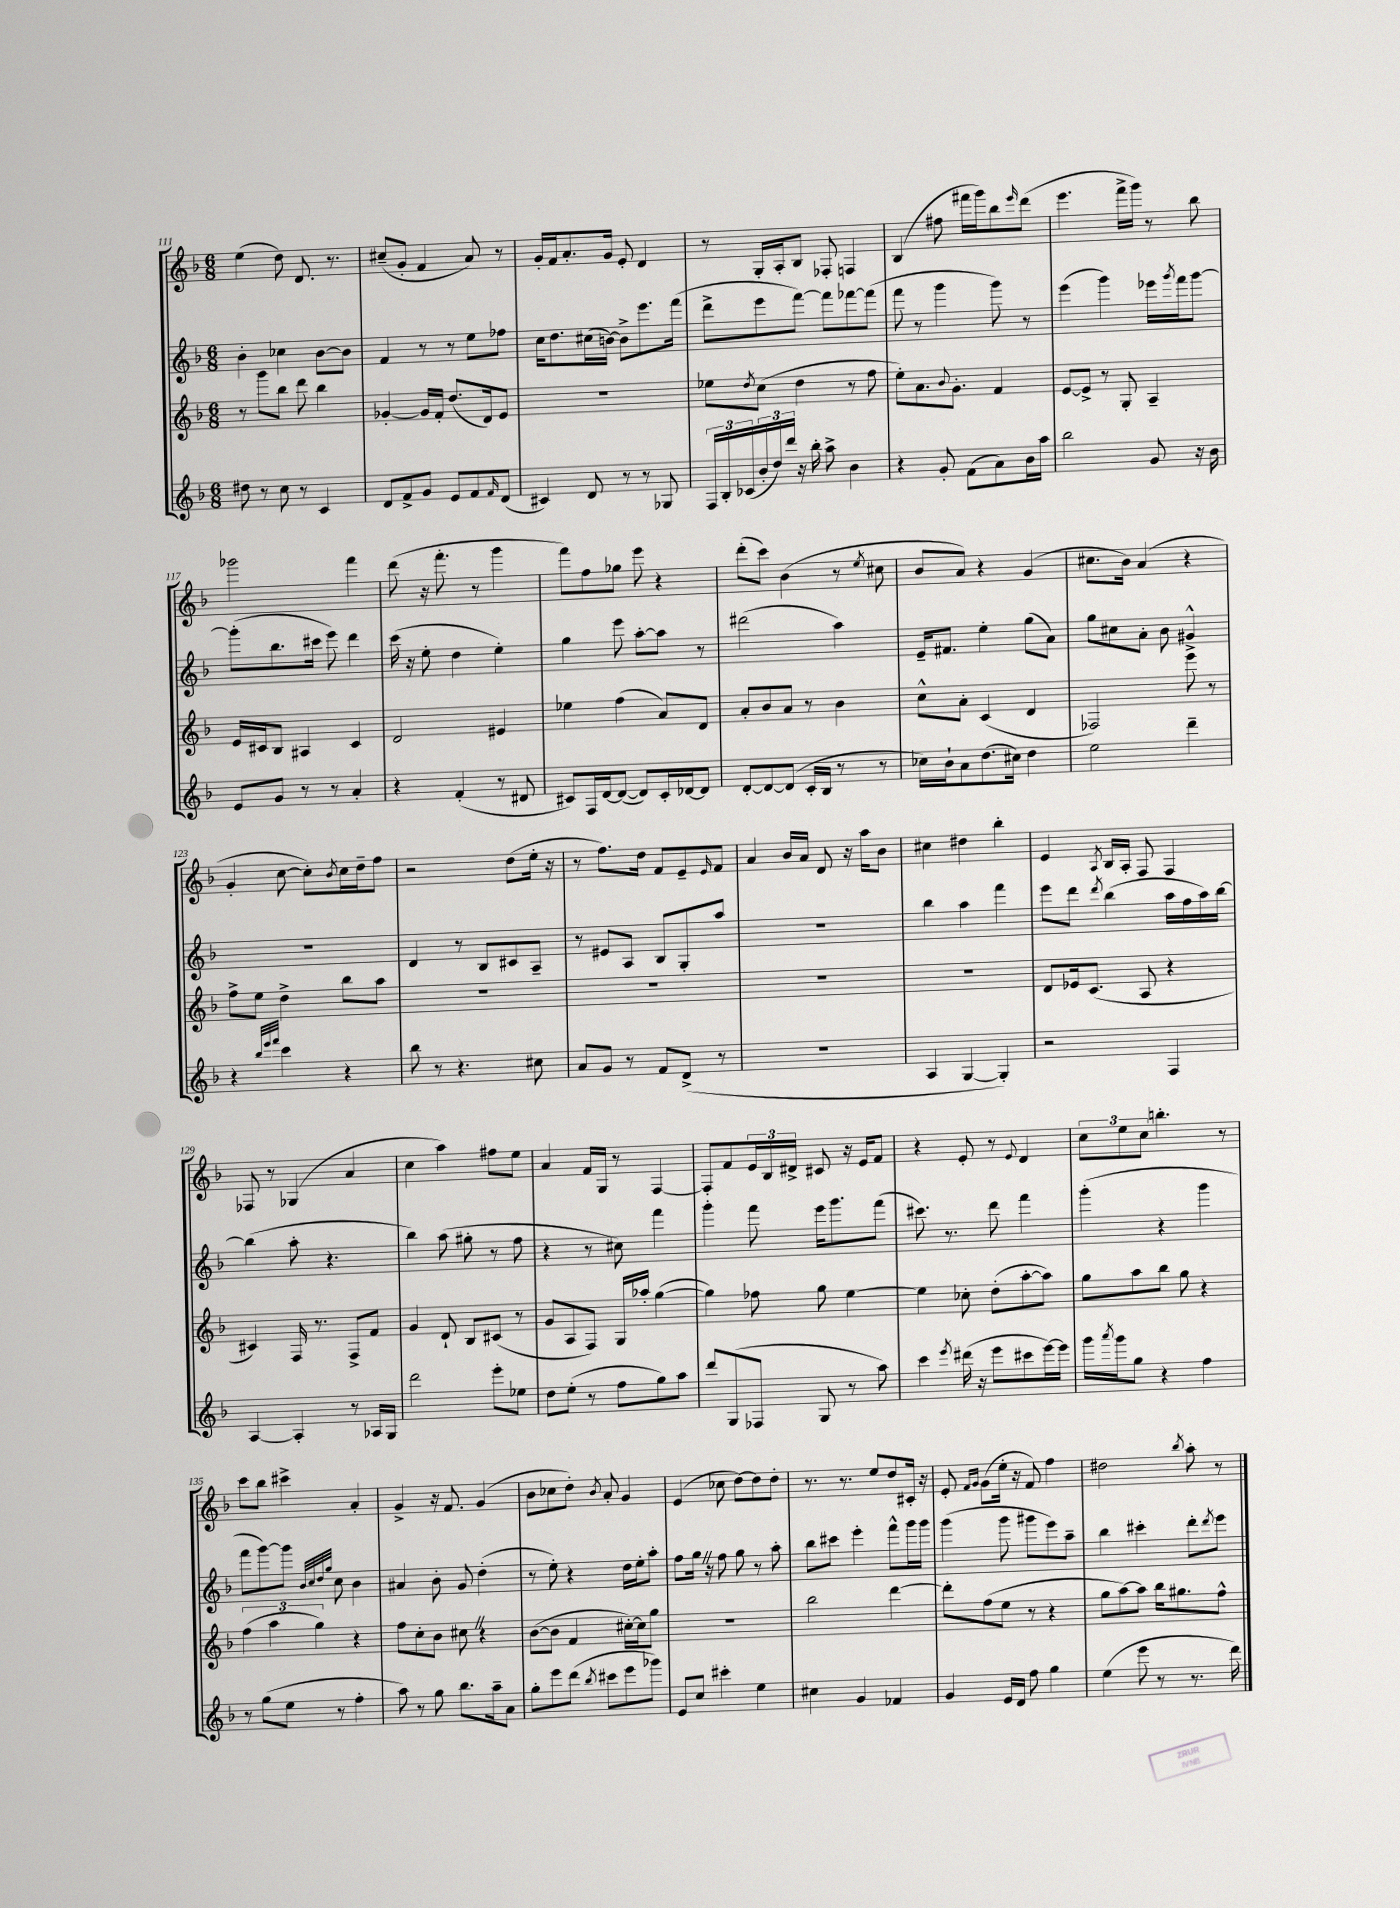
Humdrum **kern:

**kern	**kern	**kern	**kern
*staff4	*staff3	*staff2	*staff1
*clefG2	*clefG2	*clefG2	*clefG2
*k[b-]	*k[b-]	*k[b-]	*k[b-]
*M6/8	*M6/8	*M6/8	*M6/8
8dd#	8r	4b-'	(4ee
8r	8ggg	.	.
8cc	8bb-	4cc-	8dd)
8r	8ddd	.	8.d
4c	4bb-	[8b-	.
.	.	.	8.r
.	.	8b-]	.
=	=	=	=
8d	[4g-'	4f	(8cc#~
8f^	.	.	8g'
8g	16g-]	8r	4f
.	16f'	.	.
8e	(8.dd	8r	.
8f	.	8ee	8a)
.	16d)	.	.
16qqf	.	.	.
(8d	8e	8ff-	8r
=	=	=	=
4c#)	2.r	16cc	16g'
.	.	8.dd	16f
.	.	.	8.a'
8d	.	(16cc#	.
.	.	[16b)	16g
8r	.	8b^]	8e'
8r	.	8.eee	4d
8G-	.	.	.
.	.	(16fff	.
=	=	=	=
24F	8ee-	8ddd^	8r
24B-'	.	.	.
(24c-	.	.	.
.	8qdd	.	.
24b-'	(8cc	8eee	16G'
24dd)	.	.	.
.	.	.	16A'
24ddd	.	.	.
16r	4dd	[8fff)	8B-
16bb-'	.	.	.
8aa^	.	8fff]	8F-'
4b-	8r	[8fff-	4F
.	8ff	(8fff-]	.
=	=	=	=
4r	8ee')	8fff	(4B-
.	8.a	8r	.
8g'	.	4ggg	8ff#
.	8qqb-	.	.
.	8.g'	.	.
(8f	.	.	16fff#
.	.	.	16ggg)
8a)	4f	8ggg)	8bb-
.	.	.	16qqeee
16b-	.	8r	(8ddd
16aa	.	.	.
=	=	=	=
2bb-	[8e	(4eee	4.eee
.	8e^]	.	.
.	8r	4ggg)	.
.	8G'	.	16fff^
.	.	.	16ggg)
8g	4A~	16eee-	8r
.	.	8qggg	.
.	.	16fff	.
16r	.	[8ggg	8bb-
16b-	.	.	.
=	=	=	=
8e	16e	(8ggg']	2ggg-
.	16c#	.	.
8g	8B-	8.bb-	.
8r	4A#	.	.
.	.	16ccc#	.
8r	.	8eee)	.
4a'	4c#	4ddd	4fff
=	=	=	=
4r	2d	(16ccc	(8ddd
.	.	16r	.
.	.	8ee'	16r
.	.	.	8.fff'
(4f'	.	4dd	.
.	.	.	8r
8r	4e#	4ee')	4ggg
8d#	.	.	.
=	=	=	=
8c#)	4ee-	4gg	8fff)
16F	.	.	8ff
[16d	.	.	.
(8d_	(4ff	8eee	8gg-
8d])	.	[8aa'	8eee
16c#'	8a)	8aa]	4r
[16d-	.	.	.
8d-]	8d	8r	.
=	=	=	=
[8d'	8a'	(2ddd#	(8ddd'
8d_	8b-	.	8ccc)
(8d]	8a	.	(4b-
16c'	8r	.	.
16B-	.	.	.
8r	4b-	4aa)	8r
.	.	.	8qee
8r	.	.	8cc#
=	=	=	=
16cc-)	8cc^^	16e~	8b-
16b-`	.	8.f#	.
8a	8a'	.	8a)
(8.dd	(4c	4ee'	4r
16cc#)	.	.	.
4dd	4d	(8gg	(4g
.	.	8a)	.
=	=	=	=
2ee	2F-)	8gg	8.cc#
.	.	8cc#	.
.	.	.	16b-)
.	.	8a'	(4a
.	.	8b-	.
4ddd~	8eee^	4g#^^	4r
.	8r	.	.
=	=	=	=
4r	8ff^	2.r	4g'
.	8ee	.	.
32qqbb-	.	.	.
32qqeee	.	.	.
32qqfff	.	.	.
4ccc	4dd^	.	[8cc
.	.	.	8cc'])
.	.	.	8qb-
4r	8bb-	.	16cc
.	.	.	16dd~
.	8aa	.	8ff
=	=	=	=
8bb-	2.r	4d	2r
8r	.	.	.
4.r	.	8r	.
.	.	8B-	.
.	.	8c#	(8dd
8cc#	.	8A~	16ee'
.	.	.	16r
=	=	=	=
8a	2.r	8r	8r
8g	.	8e#	8.ff)
8r	.	8A	.
.	.	.	16dd
8f	.	8B-	8f
(8d^	.	8G'	8e~
.	.	.	16qqe
8r	.	8aa	8f
=	=	=	=
2.r	2.r	2.r	4a
.	.	.	16b-
.	.	.	16a
.	.	.	8d
.	.	.	16r
.	.	.	16aa
.	.	.	8b-
=	=	=	=
4A	2.r	4bb-	4cc#
[4G	.	4aa	4dd#
4G'])	.	4fff	4bb-'
=	=	=	=
2r	8d	8eee	4e
.	16e-	8ddd	.
.	(8.c	.	.
.	.	8qddd	8qA
.	.	(4bb-	16B-
.	.	.	16A'
.	8A	.	8F
4F	4r	16aa	4F
.	.	16ff	.
.	.	16aa)	.
.	.	[16bb-	.
=	=	=	=
[4A	4c#)	(4bb-]	8F-
.	.	.	8r
4A']	16F	8aa'	(4G-
.	8.r	.	.
.	.	4.r	.
8r	8F^	.	4a
16A-	8f	.	.
16G	.	.	.
=	=	=	=
2ddd	4g	4bb-)	4cc
.	8d`	(8aa	4aa)
.	8B-	8gg#'	.
8eee'	(8c#	8r	8ff#
8ee-	8r	8ff	8ee
=	=	=	=
8dd	8g	4r	4a
(8ee'	8A	.	.
8r	8F)	8r	16f
.	.	.	16G
8ff	16G	8cc#)	8r
.	16aa-'	.	.
8gg)	([4gg	4fff	[4F
8aa	.	.	.
=	=	=	=
8ddd	4gg])	4ggg'	8F']
(8G	.	.	8f
8F-	8ff-	8fff	24e
.	.	.	24B-
.	.	.	24d#^
8G	8gg	16eee	8c#
.	.	8.ggg	.
8r	[4ee	.	16r
.	.	.	16e
8aa)	.	(8fff	8f
=	=	=	=
4ccc	4ee]	8.ccc#)	4r
.	.	8.r	.
8qeee	.	.	.
(16ddd#	8cc-'	.	8e'
16r	.	.	.
8eee	(8dd'	8ddd	8r
.	.	.	8qqe
8ccc#	[8aa'	4fff	4d
[16eee)	8aa])	.	.
16eee]	.	.	.
=	=	=	=
16ggg	8gg	(4ggg'	12cc
8qaaa	.	.	.
16ggg	.	.	.
.	.	.	12ee
8gg	8aa	.	.
.	.	.	12cc
4r	8bb-	4r	4.bb'
.	8gg	.	.
4ff	4r	4ggg	.
.	.	.	8r
=	=	=	=
8r	(6ff	8fff	8ccc
(8gg	.	[8ggg)	8bb-
.	6aa	.	.
8ee	.	8ggg]	4ccc#^
.	6gg)	.	.
.	.	32qqb-	.
.	.	32qqcc	.
.	.	32qqdd	.
.	.	32qqgg	.
8r	.	8cc	.
4ff'	4r	4b-	4a'
=	=	=	=
8aa)	8ff	4a#	4g^
8r	8cc'	.	.
8gg	8b-	8b-'	16r
.	.	.	8.f
8.bb-	8cc#	8g	.
.	4r	(4dd'	(4g
16aa~	.	.	.
8a	.	.	.
=	=	=	=
8gg'	([8b-	8r	8b-
8eee	8b-]	8ee')	8cc-
(8ddd	4f	4r	8dd')
8qbb-	.	.	8qb-
8ccc#	.	.	8a'
8eee	[16cc#')	16dd	4g
.	16cc#]	16ee'	.
8ggg-)	8gg	8aa'	.
=	=	=	=
8e	2.r	8ff	(4e
8cc	.	16gg	.
.	.	16r	.
4ccc#'	.	8ff	8cc-
.	.	8gg	[8dd)
4ee	.	8r	8dd]
.	.	8aa'	8dd'
=	=	=	=
4cc#	2bb-	8bb-	8.r
.	.	8ccc#	.
.	.	.	8.r
4g	.	4eee'	.
.	.	.	8ee
4f-	[4ddd	8fff^^	8dd
.	.	16ggg	16c#'
.	.	16ggg	16r
=	=	=	=
4g	8ddd']	(4ggg	8e'
.	.	.	16qqf
.	.	.	16qqg
.	(8ff	.	(8g
16e	8ee	8ggg	16ee'
16d	.	.	16r
8ff	8r	8ggg#	8f)
4gg	4r	8eee)	4ff
.	.	8aa~	.
=	=	=	=
(4ee	8gg	4bb-	2dd#
.	[8aa)	.	.
8eee	8aa]	4ccc#'	.
8r	16bb-	.	.
.	8.gg#	.	.
.	.	.	8qbb-
8.r	.	8ddd'	8aa'
.	.	8qddd	.
.	8ff^^	8eee	8r
16ddd)	.	.	.
==	==	==	==
*-	*-	*-	*-
